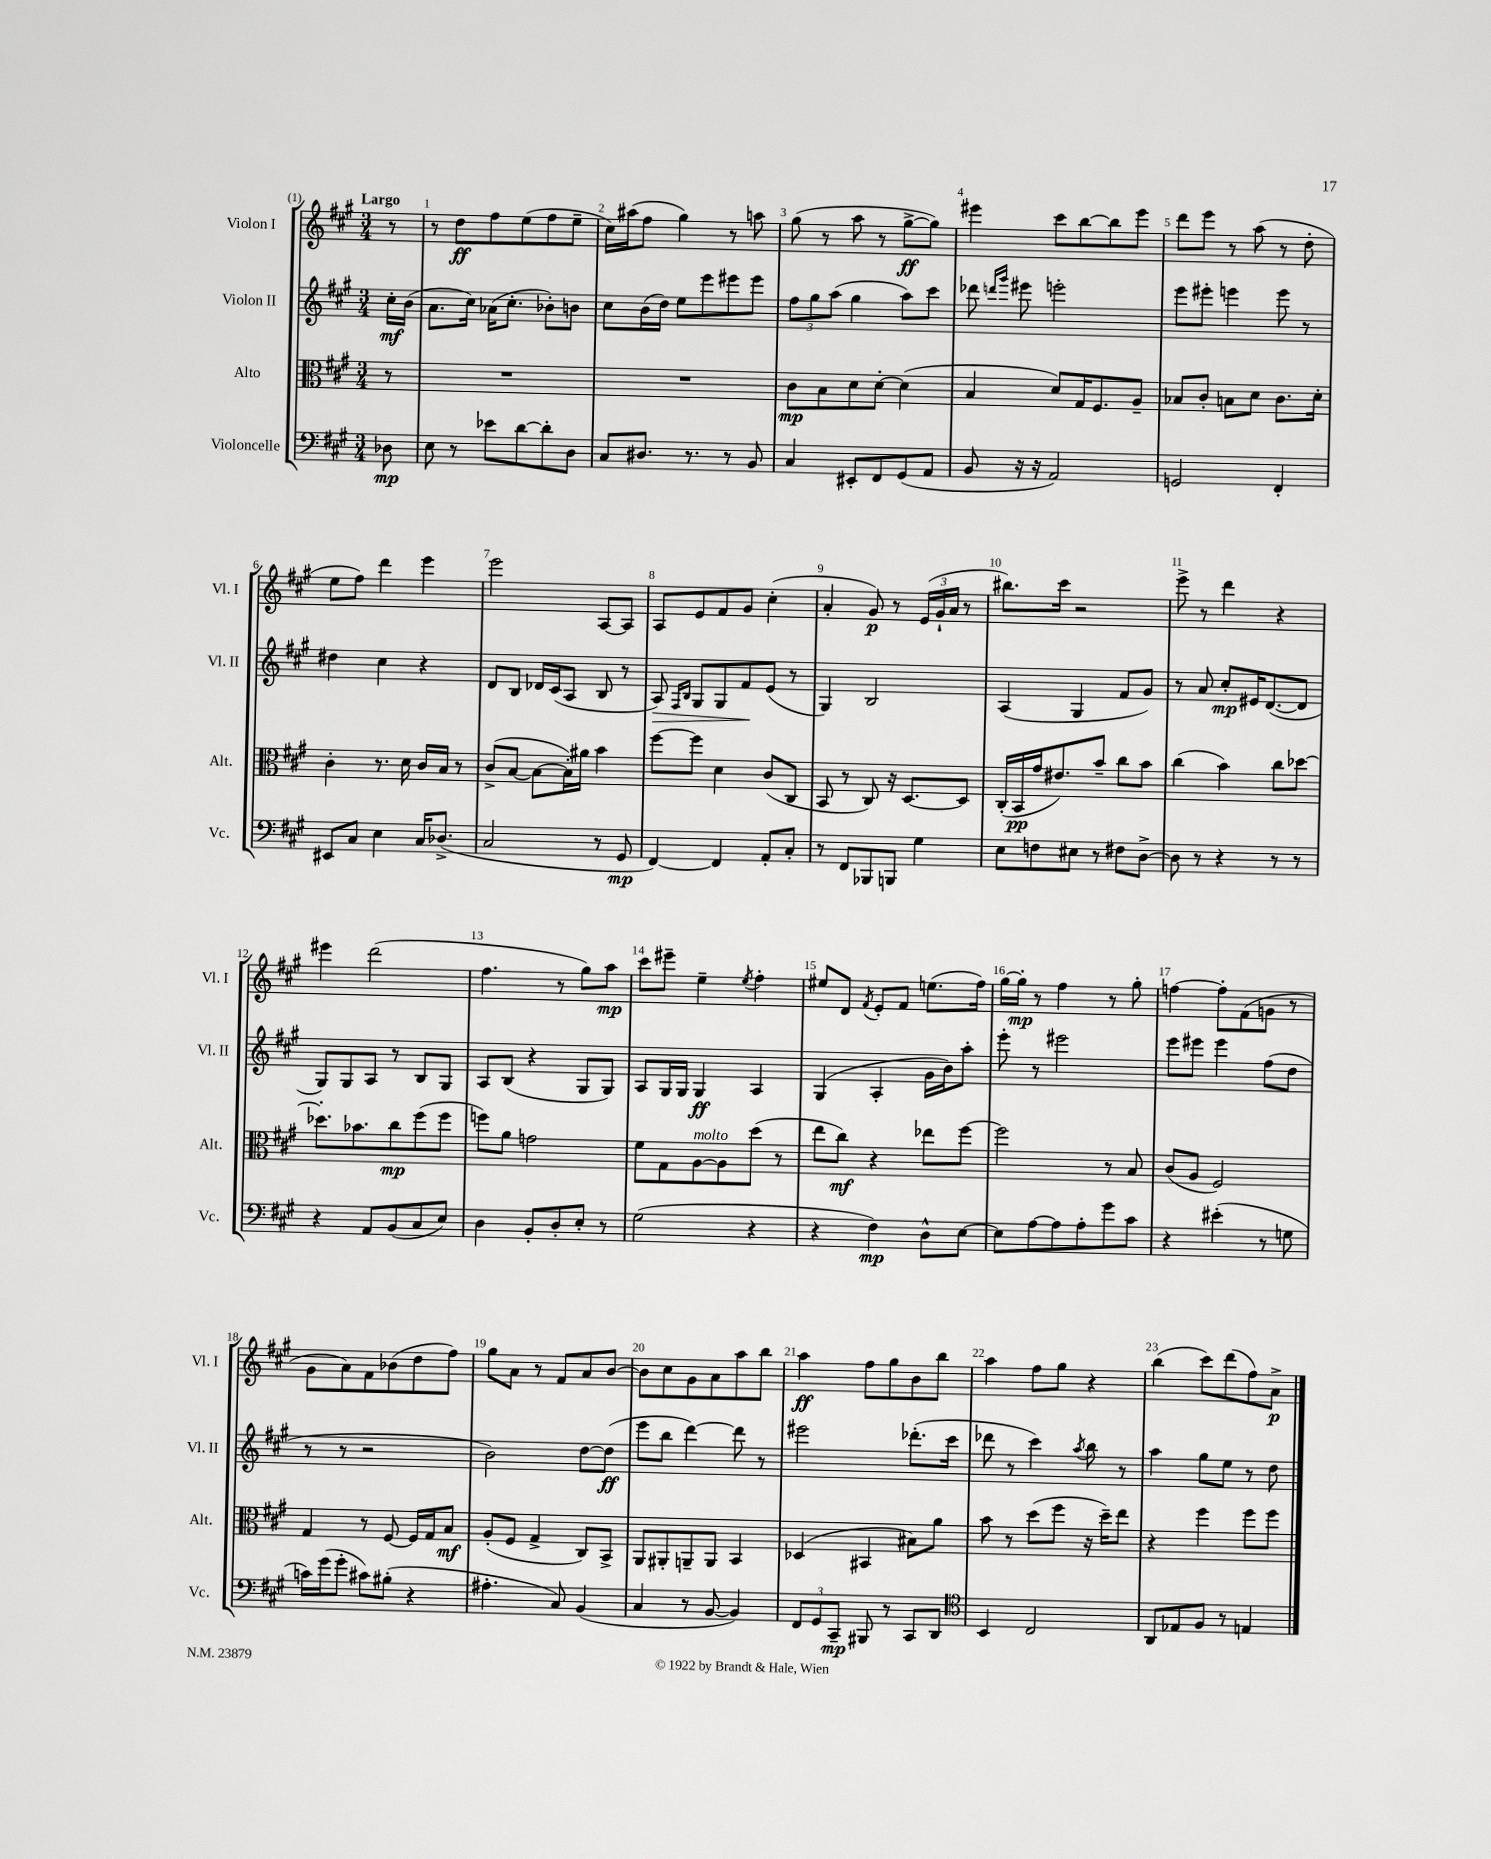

**kern	**dynam	**kern	**dynam	**kern	**dynam	**kern	**dynam
*part4	*part4	*part3	*part3	*part2	*part2	*part1	*part1
*staff4	*staff4	*staff3	*staff3	*staff2	*staff2	*staff1	*staff1
*I"Violoncelle	*	*I"Alto	*	*I"Violon II	*	*I"Violon I	*
*I'Vc.	*	*I'Alt.	*	*I'Vl. II	*	*I'Vl. I	*
*clefF4	*	*clefC3	*	*clefG2	*	*clefG2	*
*k[f#c#g#]	*	*k[f#c#g#]	*	*k[f#c#g#]	*	*k[f#c#g#]	*
*M3/4	*	*M3/4	*	*M3/4	*	*M3/4	*
=	=	=	=	=	=	=	=
!	!	!	!	!	!	!LO:TX:a:B:t=Largo	!
8D-X\	mp	8r	.	16cc#'\LL	mf	8r	.
.	.	.	.	(16b\JJ	.	.	.
=1	=1	=1	=1	=1	=1	=1	=1
8E\	.	2.r	.	8.a\L	.	8r	.
8r	.	.	.	.	.	8dd\L	ff
.	.	.	.	16cc#\Jk)	.	.	.
8e-X\L	.	.	.	(16a-X\KL	.	8ff#\	.
.	.	.	.	8.cc#'\J	.	.	.
[8d\	.	.	.	.	.	(8ee\	.
8d'\]	.	.	.	8b-X'\L)	.	8ff#\	.
8D\J	.	.	.	8bn\J	.	8ee~\J	.
=2	=2	=2	=2	=2	=2	=2	=2
8C#/L	.	2.r	.	8cc#\L	.	16cc#\LL)	.
.	.	.	.	.	.	(16aa#X\J	.
8.D#X/J	.	.	.	(16b\L	.	8ff#\J	.
.	.	.	.	16dd\JJ)	.	.	.
.	.	.	.	8ee\L	.	4gg#\)	.
8.r	.	.	.	.	.	.	.
.	.	.	.	8eee\	.	.	.
8r	.	.	.	8eee#X\	.	8r	.
8BB/	.	.	.	8eee#\J	.	8aan\	.
=3	=3	=3	=3	=3	=3	=3	=3
4C#/	.	8c#\L	mp	12ff#\L	.	(8gg#\	.
.	.	.	.	12gg#\	.	.	.
.	.	8B\	.	.	.	8r	.
.	.	.	.	(12aa\J	.	.	.
8EE#X'/L	.	8d\	.	4gg#\	.	8aa\	.
8FF#/	.	[8d'\J	.	.	.	8r	.
(8GG#/	.	(4d\]	.	8aa\L)	.	[8gg#^\L	ff
8AA/J	.	.	.	8ccc#\J	.	8gg#\J])	.
=4	=4	=4	=4	=4	=4	=4	=4
8BB/	.	4B/	.	8ddd-X\	.	4eee#X\	.
.	.	.	.	16qqdddn/LL	.	.	.
.	.	.	.	16qqggg#/JJ	.	.	.
16r	.	.	.	8eee#X\	.	.	.
16r	.	.	.	.	.	.	.
2AA/)	.	8d/L)	.	2eeen'\	.	8ccc#\L	.
.	.	16G#/K	.	.	.	[8bb\	.
.	.	8.F#/	.	.	.	.	.
.	.	.	.	.	.	8bb\]	.
.	.	8A~/J	.	.	.	8eee#\J	.
=5	=5	=5	=5	=5	=5	=5	=5
2GGn/	.	8B-X/L	.	8eee\L	.	8ddd\L	.
.	.	8c#'/J	.	8eee#X'\J	.	8eee\J	.
.	.	8Bn\L	.	4eeen\	.	8r	.
.	.	8d\J	.	.	.	(8aa\	.
4FF#'/	.	8.c#\L	.	8eee\	.	8r	.
.	.	.	.	8r	.	8dd'\	.
.	.	16d'\Jk	.	.	.	.	.
!!LO:LB:g=z
=6	=6	=6	=6	=6	=6	=6	=6
8EE#X/L	.	4c#'\	.	4dd#X\	.	8ee\L	.
8C#/J	.	.	.	.	.	8ff#\J)	.
4E\	.	8.r	.	4cc#\	.	4ddd\	.
.	.	16d\	.	.	.	.	.
16C#/KL	.	16c#/LL	.	4r	.	4eee\	.
(8.D-X^/J	.	16B/JJ	.	.	.	.	.
.	.	8r	.	.	.	.	.
=7	=7	=7	=7	=7	=7	=7	=7
2C#/	.	(8c#^/L	.	8d/L	.	2eee\	.
.	.	[8B/J	.	8B/J	.	.	.
.	.	8B\L_	.	16d-X/LL	.	.	.
.	.	.	.	(16c#/J	.	.	.
.	.	16B'\L])	.	8A/J	.	.	.
.	.	16a#X\JJ	.	.	.	.	.
8r	.	4b\	.	8B/	.	[8A/L	.
8GG#/	mp	.	.	8r	.	8A/J]	.
=8	=8	=8	=8	=8	=8	=8	=8
!	!	!	!	!	!LO:HP:b	!	!
[4FF#/)	.	[8ff#\L	.	8A/)	>	8A/L	.
.	.	.	.	16qqF#/LL	.	.	.
.	.	.	.	16qqB/JJ	.	.	.
.	.	8ff#\J]	.	8G#/L	.	8e/	.
4FF#/]	.	4d\	.	8G#/	.	8f#/	.
.	.	.	.	8f#/	.	8g#/J	.
8AA'/L	.	(8c#/L	.	(8e/J	]	(4cc#'\	.
8C#'/J	.	8C#/J	.	8r	.	.	.
=9	=9	=9	=9	=9	=9	=9	=9
8r	.	8BB/	.	4G#/)	.	4a'/	.
8FF#/L	.	8r	.	.	.	.	.
8BBB-X/	.	8C#/)	.	2B/	.	8g#/)	p
8BBBn/J	.	16r	.	.	.	8r	.
.	.	[8.D/L	.	.	.	.	.
4G#\	.	.	.	.	.	(24e/LL	.
.	.	.	.	.	.	24g#`/	.
.	.	.	.	.	.	24a/JJ	.
.	.	8D/J]	.	.	.	8r	.
=10	=10	=10	=10	=10	=10	=10	=10
8E\L	.	(16C#'/LL	.	(4A/	.	8.bb#X\L)	.
.	.	16BB/	pp	.	.	.	.
8Fn\	.	16g#/J	.	.	.	.	.
.	.	8.e#X/)	.	.	.	16ccc#\Jk	.
8E#X\J	.	.	.	4G#/	.	2r	.
8r	.	8b~/J	.	.	.	.	.
8F#X\L	.	8cc#\L	.	8f#/L	.	.	.
[8D^\J	.	8b\J	.	8g#/J)	.	.	.
=11	=11	=11	=11	=11	=11	=11	=11
8D\]	.	(4cc#\	.	8r	.	8eee^\	.
8r	.	.	.	8a/	.	8r	.
4r	.	4b\)	.	8cc#'/L	mp	4ddd\	.
.	.	.	.	16e#X/K	.	.	.
.	.	.	.	([8.d/	.	.	.
8r	.	8cc#\L	.	.	.	4r	.
8r	.	[8dd-X\J	.	8d/J]	.	.	.
!!LO:LB:g=z
=12	=12	=12	=12	=12	=12	=12	=12
4r	.	8.dd-X'\L]	.	8G#/L)	.	4eee#X\	.
.	.	.	.	8G#/	.	.	.
.	.	8.b-X\	.	.	.	.	.
8AA/L	.	.	.	8A/J	.	(2ddd\	.
(8BB/	.	8cc#\	mp	8r	.	.	.
8C#/	.	(8ff#\	.	8B/L	.	.	.
8E/J)	.	8ff#\J	.	8G#/J	.	.	.
=13	=13	=13	=13	=13	=13	=13	=13
4D\	.	8ffn\L)	.	8A/L	.	4.ff#\	.
.	.	8a\J	.	(8B/J	.	.	.
8BB'/L	.	2gn\	.	4r	.	.	.
8D'/	.	.	.	.	.	8r	.
8E'/J	.	.	.	8G#/L	.	8gg#\L)	.
8r	.	.	.	8G#/J)	.	8aa\J	mp
=14	=14	=14	=14	=14	=14	=14	=14
(2G#\	.	8f#\L	.	8A/L	.	8ccc#\L	.
.	.	8G#\	.	16G#/L	.	8eee#X~\J	.
.	.	.	.	16G#/JJ	.	.	.
!	!	!LO:TX:a:i:t=molto	!	!	!	!	!
.	.	[8A\	.	4G#/	ff	4ee~\	.
.	.	8A\]	.	.	.	.	.
.	.	.	.	.	.	8qee/	.
4r	.	(8dd\J	.	4A/	.	4ff#'\	.
.	.	8r	.	.	.	.	.
=15	=15	=15	=15	=15	=15	=15	=15
4r	.	8ee\L	.	(4G#/	.	8ee#X/L	.
.	.	8cc#\J)	mf	.	.	8d/J	.
.	.	.	.	.	.	8qf#/	.
4F#\)	mp	4r	.	4A'/	.	8e'/L	.
.	.	.	.	.	.	8f#/J	.
8D^^\L	.	8ee-X\L	.	16g#\LL	.	(8.een\L	.
.	.	.	.	16b\J)	.	.	.
[8E\J	.	[8ff#\J	.	8aa'\J	.	.	.
.	.	.	.	.	.	16ff#\Jk)	.
=16	=16	=16	=16	=16	=16	=16	=16
8E\L]	.	2ff#\]	.	8eee'\	.	[16gg#\LL	.
.	.	.	.	.	.	16gg#'\JJ]	mp
[8A\	.	.	.	8r	.	8r	.
8A\]	.	.	.	2eee#X\	.	4ff#\	.
8A'\	.	.	.	.	.	.	.
8g#\	.	8r	.	.	.	8r	.
8c#\J	.	8B/	.	.	.	8gg#'\	.
=17	=17	=17	=17	=17	=17	=17	=17
4r	.	(8c#/L	.	8eee\L	.	[4ffn\	.
.	.	8A/J	.	8eee#X\J	.	.	.
(4e#X'\	.	2F#/)	.	4eee#\	.	8ff'\L]	.
.	.	.	.	.	.	(8f#\	.
8r	.	.	.	(8ff#\L	.	8gn\J	.
8Gn\	.	.	.	8dd\J	.	8r	.
!!LO:LB:g=z
=18	=18	=18	=18	=18	=18	=18	=18
16cn\LL)	.	4G#/	.	8r	.	8g#\L	.
(16g#\J	.	.	.	.	.	.	.
8g#'\J	.	.	.	8r	.	8a\)	.
8c#X\L)	.	8r	.	2r	.	8f#\	.
(8B#X'\J	.	[8F#/	.	.	.	(8b-X\	.
4r	.	16F#/LL]	.	.	.	8dd\	.
.	.	16G#/J	.	.	.	.	.
.	.	8B/J	mf	.	.	8ff#\J)	.
=19	=19	=19	=19	=19	=19	=19	=19
4.A#X'\	.	(8A'/L	.	2b\)	.	8gg#\L	.
.	.	8F#/J	.	.	.	8a\J	.
.	.	4G#^/	.	.	.	8r	.
8C#/)	.	.	.	.	.	8f#/L	.
(4BB/	.	8C#/L)	.	[8dd\L	.	8a/	.
.	.	8BB^/J	.	(8dd\J]	ff	[8b/J	.
=20	=20	=20	=20	=20	=20	=20	=20
4C#/	.	8AA/L	.	8eee\L	.	8b\L]	.
.	.	8AA#X'/	.	8bb\J	.	8cc#\	.
8r	.	8AAn~/	.	[4ddd\)	.	8g#\	.
[8BB/	.	8AA/J	.	.	.	8a\	.
4BB/])	.	4BB/	.	8ddd\]	.	8aa\	.
.	.	.	.	8r	.	8bb\J	.
=21	=21	=21	=21	=21	=21	=21	=21
12FF#/L	.	(4D-X/	.	2eee#X\	.	4aa\	ff
12GG#/	.	.	.	.	.	.	.
12CC#~/J	mp	.	.	.	.	.	.
8BBB#X/	.	4BB#X/	.	.	.	8ff#\L	.
8r	.	.	.	.	.	8gg#\	.
8CC#/L	.	8B#X\L)	.	(8.ddd-X'\L	.	8b\	.
8DD/J	.	8a\J	.	.	.	8bb\J	.
.	.	.	.	16ccc#\Jk	.	.	.
=22	=22	=22	=22	=22	=22	=22	=22
*clefC4	*	*	*	*	*	*	*
4BB/	.	8b\	.	8ddd-X\	.	4aa\	.
.	.	8r	.	8r	.	.	.
2C#/	.	(8dd\L	.	4ccc#\)	.	8ff#\L	.
.	.	8ff#\J	.	.	.	8gg#\J	.
.	.	.	.	8qaa/	.	.	.
.	.	16r	.	8bb\	.	4r	.
.	.	16dd~\KL)	.	.	.	.	.
.	.	8ee\J	.	8r	.	.	.
=23	=23	=23	=23	=23	=23	=23	=23
8AA/L	.	4r	.	4aa\	.	(4bb\	.
8E-X/	.	.	.	.	.	.	.
8F#/J	.	4ff#\	.	8gg#\L	.	8ccc#\L)	.
8r	.	.	.	8ee\J	.	(8ddd\	.
4En/	.	8ff#\L	.	8r	.	8ff#\)	.
.	.	8ff#\J	.	8dd\	.	8a^\J	p
==	==	==	==	==	==	==	==
*-	*-	*-	*-	*-	*-	*-	*-
